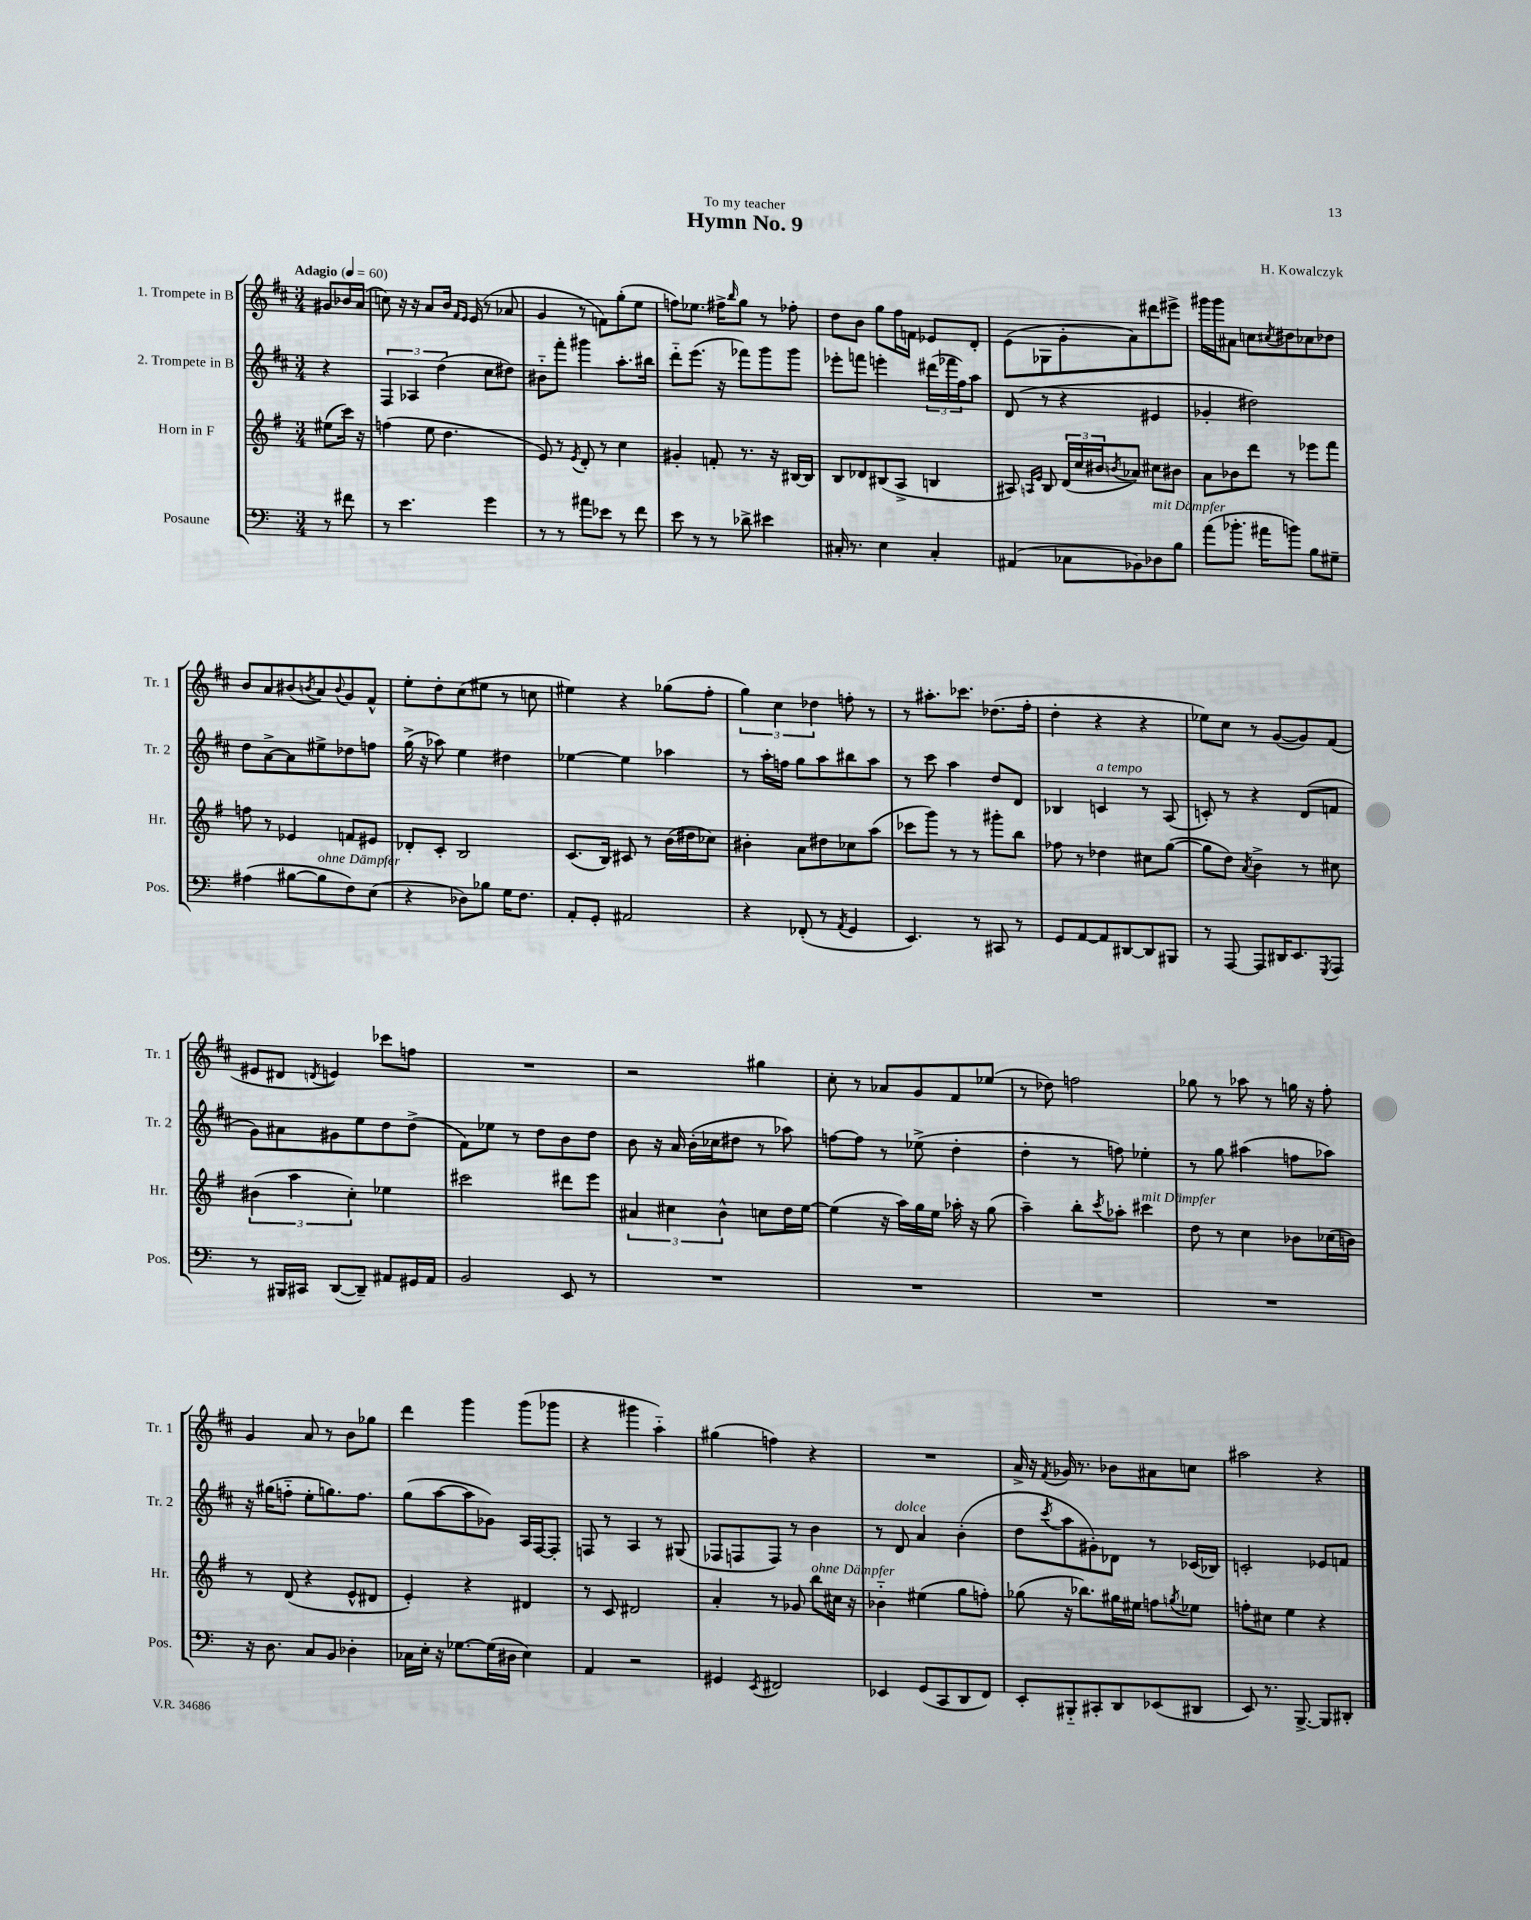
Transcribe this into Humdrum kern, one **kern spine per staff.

**kern	**kern	**kern	**kern
*staff4	*staff3	*staff2	*staff1
*clefF4	*clefG2	*clefG2	*clefG2
*k[]	*k[f#]	*k[f#c#]	*k[f#c#]
*M3/4	*M3/4	*M3/4	*M3/4
*MM60	*MM60	*MM60	*MM60
8r	(8ee#	4r	8g#
8f#	16ccc)	.	16b-
.	16r	.	(16a
=	=	=	=
8r	(4ff	6F#	8cc)
4.e	.	.	16r
.	.	6A-	.
.	.	.	16r
.	8ee	.	8a
.	.	(6dd	.
.	4.dd	.	16b
.	.	.	16qqf#
.	.	.	16qqe
.	.	.	(16e
4g	.	8cc#	8r
.	.	8dd#)	8a-
=	=	=	=
8r	8e)	8b#'~	4g
8r	8r	8fff#'	.
.	8qe	.	.
8a#	8d'	4ggg#	8r
8e-	8r	.	8f)
8r	4cc	8.aa'	(8gg'
8f	.	.	8ee
.	.	16bb#	.
=	=	=	=
8e	4g#'	8ddd'~	8ff)
8r	.	(8.eee	8.ee-
8r	8f'	.	.
.	.	16r	16ff#^
.	.	.	16qqbb
8d-^	8.r	8fff-)	8gg
4e#	.	8ggg	8r
.	16r	.	.
.	[16B#	8ggg	8ff-'
.	16B#]	.	.
=	=	=	=
16C#'	8B	8eee-'	8dd
8.r	.	.	.
.	8d-	8fff	8b
4E	(8B#	4eee'	8gg
.	8A^	.	16ff#
.	.	.	16f
4C#'	4B	(24ddd#	8e-
.	.	24fff-	.
.	.	24ff#)	.
.	.	8aa	8d'
=	=	=	=
(4AA#	8A#)	(8d	(8e
.	16qqA	.	.
.	16qqe	.	.
.	8B	8r	8G-
8C-	(24d	4r	8g'
.	24cc	.	.
.	24b#	.	.
.	8qb	.	.
8BB-)	8a-)	.	8a)
8D-	8cc#	4e#	8ddd#
8B	8b#	.	8eee#^
=	=	=	=
(8a	8a	4g-'	16ggg#
.	.	.	16ggg#
8.b-'	8b-	.	8a#
.	8ddd	2dd#)	8cc
16a#	.	.	.
.	.	.	8qcc#
8b)	8r	.	8dd#
8B	8eee-	.	8cc-
8G#~	8fff#	.	8dd-
=	=	=	=
(4A#	8ff	8dd	8b
.	8r	[8a^	8a
[8B#	4e-	8a]	(8b#
.	.	.	8qb
8B#]	.	8ee#^	8a)
.	.	.	8qqb
8F)	8f	8dd-	8g
(8E	8e#	8ff	8f#^^
=	=	=	=
4r	8d-'	(16gg^	8ee'
.	.	16r	.
.	8c'	8aa-)	8dd'
8D-)	2B	4ee	(8cc#
8B-	.	.	8ee#
16G	.	4dd#	8r
8.F	.	.	.
.	.	.	8cc
=	=	=	=
8AA'	(8.c	[4ee-	4ee#)
8GG'	.	.	.
.	16B)	.	.
2AA#	8c#	4ee-]	4r
.	8r	.	.
.	(16b	4aa-	(8gg-
.	16dd#	.	.
.	8cc-)	.	8ff#'
=	=	=	=
4r	4b#'	8r	6gg)
.	.	16aa'	.
.	.	.	6cc#
.	.	16ff	.
(8FF-'	8a	8gg	.
.	.	.	6dd-
8r	8dd#	8aa	.
8qAA	.	.	.
4GG	8cc-	8bb#	8ff'
.	(8aa	8aa	8r
=	=	=	=
4.EE)	8ccc-	8r	8r
.	8ggg)	8ccc#	8.aa#'
.	8r	4aa	.
.	.	.	8.ccc-
8r	8r	.	.
8CC#	8ggg#'	8dd	(8.dd-
8r	8bb	8d	.
.	.	.	16ff#'
=	=	=	=
8GG	8ff-	4B-	4dd'
[8AA	8r	.	.
8AA]	4dd-	4c	4r
[8DD#	.	.	.
8DD#]	8cc#	8r	4r
8BBB#	([8gg	(8A	.
=	=	=	=
8r	8gg]	8c')	8ee-)
[8AAA	8dd)	8r	8cc#
.	8qa	.	.
8AAA]	4b^	4r	8r
16DD#	.	.	([8g
8.EE	.	.	.
.	8r	(8d	8g])
8qGGG	.	.	.
8AAA	8cc#	8f	(8f#
=	=	=	=
8r	(6b#	8g)	8e#
16BBB#	.	8a#	8d#
.	6aa	.	.
16CC#	.	.	.
.	.	.	8qd
([8DD	.	8g#	4e)
.	6cc')	.	.
8DD~])	.	8ee	.
8AA#	4ee-	8dd	8ccc-
16GG#	.	(8dd^	8ff
16AA#	.	.	.
=	=	=	=
2BB	2ccc#	8f#)	2.r
.	.	8ee-	.
.	.	8r	.
.	.	8dd	.
8EE	8ddd#	8b	.
8r	8eee	8dd	.
=	=	=	=
2.r	6a#	8b	2r
.	.	16r	.
.	6cc#	.	.
.	.	16a	.
.	.	(16b'	.
.	.	16cc-	.
.	6b^^	.	.
.	.	8dd#	.
.	8cc	8r	4gg#
.	16dd	8aa-)	.
.	[16ee	.	.
=	=	=	=
2.r	(4ee]	[8ff	8cc#'
.	.	8ff]	8r
.	16r	8r	8a-
.	16aa)	.	.
.	16gg	(8ee-^	8g
.	16ee	.	.
.	16aa-'	4dd'	8f#
.	16r	.	.
.	(8gg	.	(8ee-
=	=	=	=
2.r	4aa~)	4dd'	8r
.	.	.	8dd-)
.	8bb'	8r	2ff
.	8qccc	.	.
.	8aa-'	8ff)	.
.	4ccc#	4ee-'	.
=	=	=	=
2.r	8dd	8r	8gg-
.	8r	8gg	8r
.	4cc	(4aa#	8aa-
.	.	.	8r
.	8b-	8ff	16gg
.	.	.	16r
.	(16cc-	8aa-)	8ff#'
.	16b)	.	.
=	=	=	=
16r	8r	16r	4g
8.D	.	(16gg#	.
.	(8d	8ff'~	.
8C	4r	8ee'	8a
8BB	.	8.gg)	8r
4D-'	8e^^	.	8b
.	.	8.ff	.
.	8d#	.	8gg-
=	=	=	=
16C-	4e')	(8gg	4ddd
16E'	.	.	.
16r	.	[8aa	.
[8.G-	.	.	.
.	4r	8aa]	4ggg
(16G-]	.	8g-)	.
16D#	.	.	.
4E)	4d#	16A	(8ggg
.	.	[16F#	.
.	.	8F#']	8ggg-
=	=	=	=
4AA	8r	8F	4r
.	8c	8r	.
2r	2d#	4A	4ggg#
.	.	8r	4aa'~)
.	.	(8G#	.
=	=	=	=
4GG#	4a'	8F-	(4gg#
.	.	8F	.
8qEE	.	.	.
2FF#	8r	8F)	4ff)
.	8g-	8r	.
.	8bb	4b	4r
.	16cc#	.	.
.	16r	.	.
=	=	=	=
4EE-	4b-'~	8r	2.r
.	.	8d	.
(8GG	(4ee#	4a	.
8CC	.	.	.
8DD	8gg	(4b'	.
8FF)	8ff')	.	.
=	=	=	=
8EE'	(8gg-	8dd	16a^
.	.	.	16r
.	.	8qccc#	8qf#
8BBB#'~	16r	8aa	16g-
.	8.bb-)	.	8.r
8CC#'	.	8g#')	.
8DD	16gg#	8d-	8b-
.	16ee#	.	.
(8EE-	8ff	8r	8a#
.	8qgg	.	.
8DD#	8ee-	(16c-	8cc
.	.	16B-)	.
=	=	=	=
8EE)	8ff'	2c'	2aa#
8.r	8cc#	.	.
.	4ee	.	.
[8.BBB^	.	.	.
8BBB]	4r	8e-	4r
8DD#'	.	8f	.
==	==	==	==
*-	*-	*-	*-
